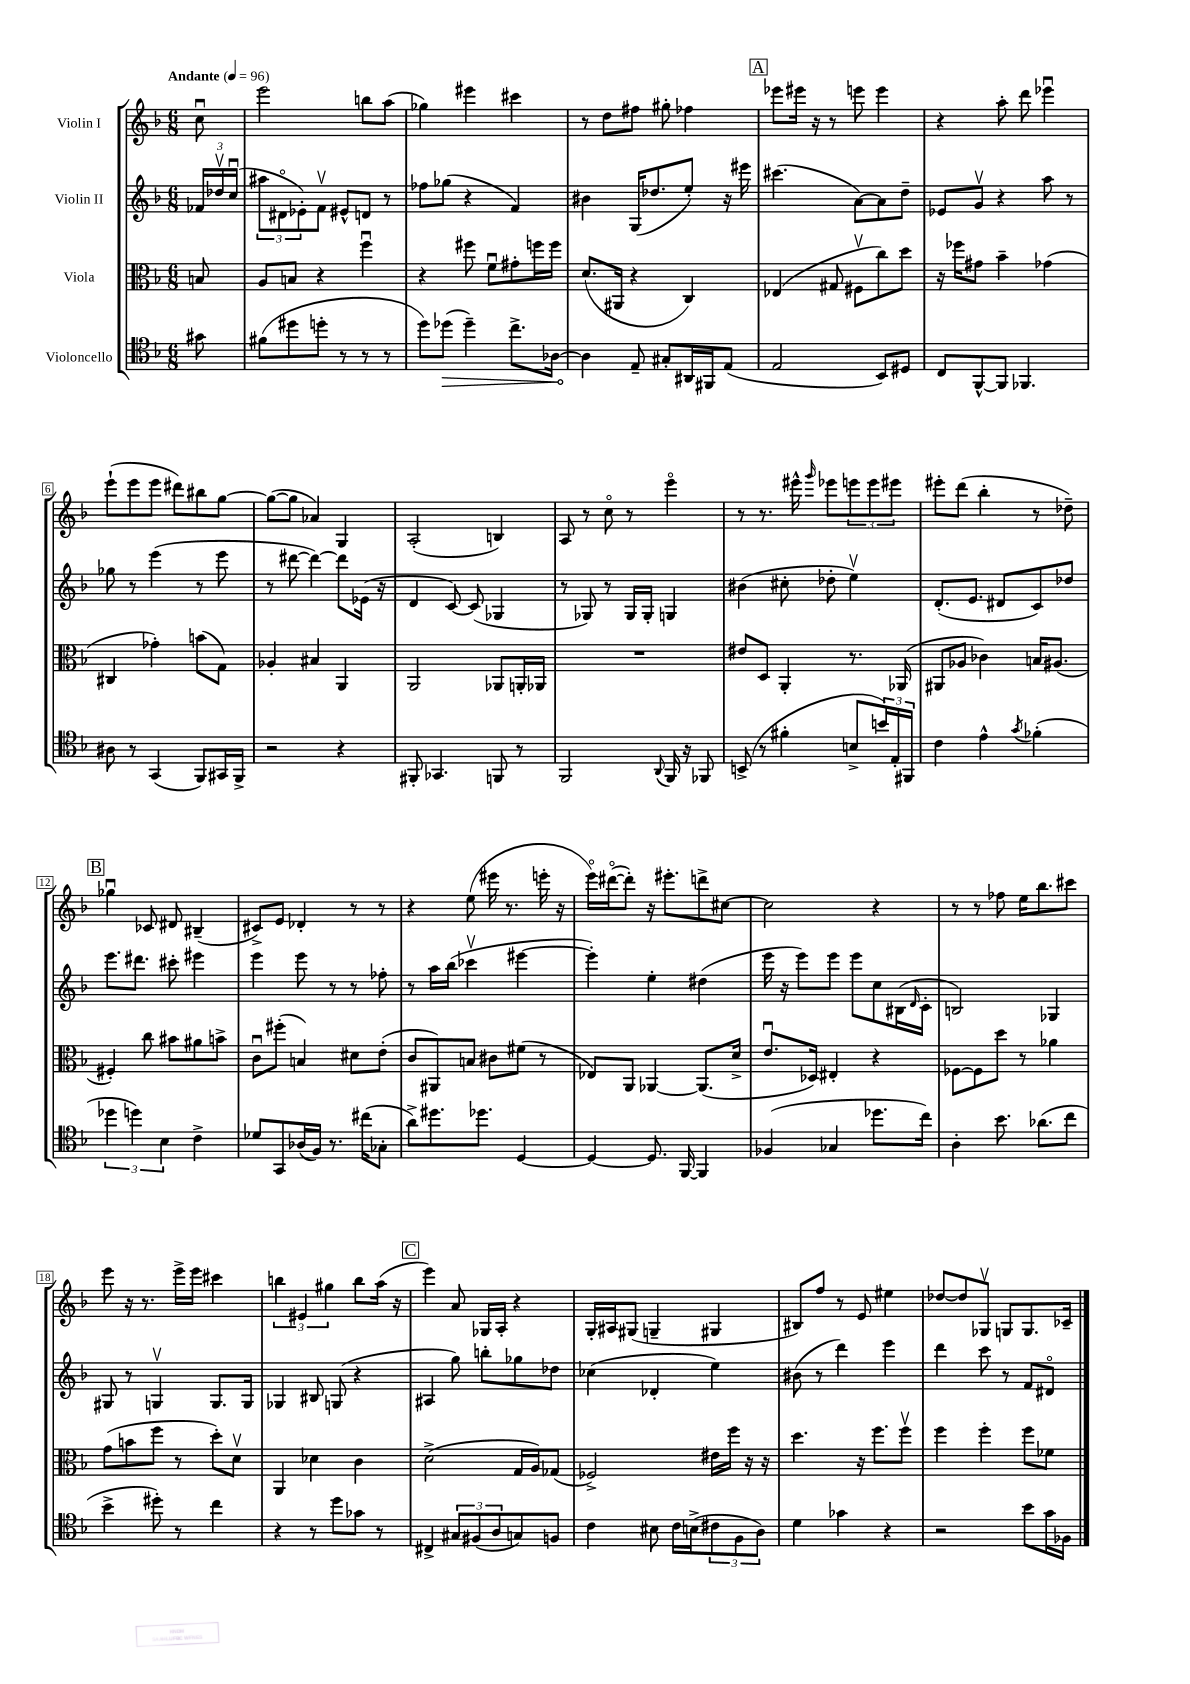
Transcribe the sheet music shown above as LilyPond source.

<<
\new StaffGroup <<
\new Staff = "s0" \with { instrumentName = "Violin I" } {
    \clef treble \key f \major \numericTimeSignature \time 6/8 \partial 8 \tempo "Andante" 4 = 96
    c''8\downbow |
    e'''2 b''8 a''8( |
    ges''4) eis'''4 cis'''4 |
    r8 d''8 fis''8 gis''8-. fes''4 |
    \mark \markup { \box "A" } ees'''8 eis'''16 r16 r8 e'''8 e'''4 |
    r4 a''8-. d'''8 ees'''4\downbow |
    e'''8-!( e'''8 e'''8 dis'''8) bis''8 g''8~ |
    g''8~( g''8 aes'4) g4 |
    a2-.( b4) |
    a8 r8 c''8\flageolet r8 e'''4\flageolet |
    r8 r8. eis'''16-^ \grace { g'''16 } ees'''8 \tuplet 3/2 { e'''8 e'''8 eis'''8 } |
    eis'''8-. d'''8( bes''4-. r8 des''8--) |
    \mark \markup { \box "B" } ges''4\downbow ces'8 dis'8 bis4--( |
    cis'8->) e'8 des'4-. r8 r8 |
    r4 e''8( eis'''16 r8. e'''16-. r16 |
    e'''16\flageolet) dis'''16~\flageolet( dis'''8-.) r16 eis'''8.-. d'''8-> cis''8~ |
    cis''2 r4 |
    r8 r8 fes''8 e''16 bes''8. cis'''8 |
    e'''8 r16 r8. e'''16-> e'''16 cis'''4 |
    \tuplet 3/2 { b''4 eis'4 gis''4 } b''8 a''16( r16 |
    \mark \markup { \box "C" } e'''4) a'8 ges16 a16-. r4 |
    g16-. ais16 gis8( g4-- gis4 |
    bis8) f''8 r8 e'8 eis''4 |
    des''8~ des''8 ges8\upbow g8 g8. ces'16-- \bar "|." |
}
\new Staff = "s1" \with { instrumentName = "Violin II" } {
    \clef treble \key f \major \numericTimeSignature \time 6/8 \partial 8
    \tuplet 3/2 { fes'16 des''16\upbow c''16\downbow( } |
    \tuplet 3/2 { ais''8 dis'8\flageolet ees'8-.) } f'8\upbow eis'8-^ d'8 r8 |
    fes''8 ges''8( r4 f'4) |
    bis'4 g16( des''8. e''8-.) r16 eis'''16 |
    \mark \markup { \box "A" } cis'''4.( a'8~) a'8 d''8-- |
    ees'8 g'8\upbow r4 a''8 r8 |
    ges''8 r8 e'''4( r8 e'''8 |
    r8 dis'''8~ dis'''4~) dis'''8 ees'16( r16 |
    d'4 c'8~) c'8( ges4 |
    r8 ges8) r8 ges16 ges16-. g4 |
    bis'4( cis''8-. des''8-. e''4\upbow) |
    d'8.-.( e'8. dis'8 c'8) des''8 |
    \mark \markup { \box "B" } e'''8. dis'''8. cis'''8-. eis'''4 |
    e'''4 e'''8 r8 r8 fes''8-. |
    r8 a''16 bes''16( ces'''4\upbow eis'''4~ |
    eis'''4-.) e''4-. dis''4( |
    e'''16 r16 e'''8) e'''8 e'''8 c''8 bis16( \grace { d'16 } c'16-. |
    b2) ges4 |
    gis8 r8 g4\upbow g8. g16 |
    ges4 bis8 g8( r4 |
    \mark \markup { \box "C" } ais4 g''8) b''8-. ges''8 des''8 |
    ces''4( des'4-. e''4) |
    bis'8( r8 d'''4) e'''4 |
    d'''4 c'''8 r8 f'8 dis'8\flageolet \bar "|." |
}
\new Staff = "s2" \with { instrumentName = "Viola" } {
    \clef alto \key f \major \numericTimeSignature \time 6/8 \partial 8
    b8 |
    a8 b8 r4 f''4\downbow |
    r4 fis''8 f'8\downbow gis'8-. f''16 f''16 |
    d'8.( ais,16 r4 c4) |
    \mark \markup { \box "A" } ees4( gis8 fis8\upbow c''8) d''8 |
    r16 fes''16 gis'8 bes'4-- ges'4( |
    cis4 ges'4-.) b'8( g8) |
    aes4-. bis4 a,4 |
    a,2 aes,8 a,16-. aes,16 |
    R2. |
    eis'8 d8 a,4-. r8. aes,16( |
    ais,8 aes8 ces'4) b16 ais8.( |
    \mark \markup { \box "B" } fis4-.) c''8 bis'8 ais'8 b'8-> |
    c'8\downbow fis''8-.( b4) dis'8 e'8-.( |
    c'8 ais,8) b8 cis'8 fis'8( r8 |
    ees8) a,8 aes,4~ aes,8.( d'16-> |
    e'8.\downbow des16) eis4-. r4 |
    fes8~ fes8 d''8 r8 aes'4 |
    g'8( b'8 f''8 r8 d''8-.) d'8\upbow |
    a,4 des'4 c'4 |
    \mark \markup { \box "C" } d'2->( g16 a16) ges8( |
    fes2->) eis'16 f''16 r16 r16 |
    d''4. r16 f''8. f''8\upbow |
    f''4 f''4-. f''8 fes'8 \bar "|." |
}
\new Staff = "s3" \with { instrumentName = "Violoncello" } {
    \clef tenor \key f \major \numericTimeSignature \time 6/8 \partial 8
    gis'8 |
    fis'8( dis''8 d''8-. r8 r8 r8 |
    d''8) \once \override Hairpin.circled-tip = ##t des''8\>( des''4--) c''8.-> aes16~ |
    aes4\! e8-- gis8-. ais,16 fis,16 e8( |
    \mark \markup { \box "A" } e2 bes,8) dis8 |
    c8 f,8~-^ f,8 fes,4. |
    ais8 r8 g,4( f,8) gis,16 f,16-> |
    r2 r4 |
    fis,8-. ges,4. f,8 r8 |
    f,2 \appoggiatura { a,8 } f,16 r16 fes,8 |
    b,8->( r8 fis'4-. b8-> \tuplet 3/2 { b'16) e16-. fis,16 } |
    c'4 e'4-^ \acciaccatura { g'8 } fes'4-.( |
    \mark \markup { \box "B" } \tuplet 3/2 { des''4 d''4) bes4 } c'4-> |
    des'8 g,8 aes16( f16) r8. cis''16( ges8-. |
    a'8->) dis''8. des''8. d4~ |
    d4~ d8. f,16~ f,4 |
    fes4( ges4 des''8. c''16) |
    a4-. bes'8. aes'8.( c''8 |
    bes'4-> dis''8-.) r8 c''4 |
    r4 r8 d''8 ges'8 r8 |
    \mark \markup { \box "C" } cis4-> \tuplet 3/2 { gis8 fis8( a8 } g8) f8 |
    c'4 bis8 c'16 b16->( \tuplet 3/2 { cis'8 f8 a8) } |
    d'4 ges'4 r4 |
    r2 bes'8 g'16 fes16 \bar "|." |
}
>>
>>
\layout { \context { \Score \override BarNumber.stencil = #(make-stencil-boxer 0.1 0.3 ly:text-interface::print) } }
